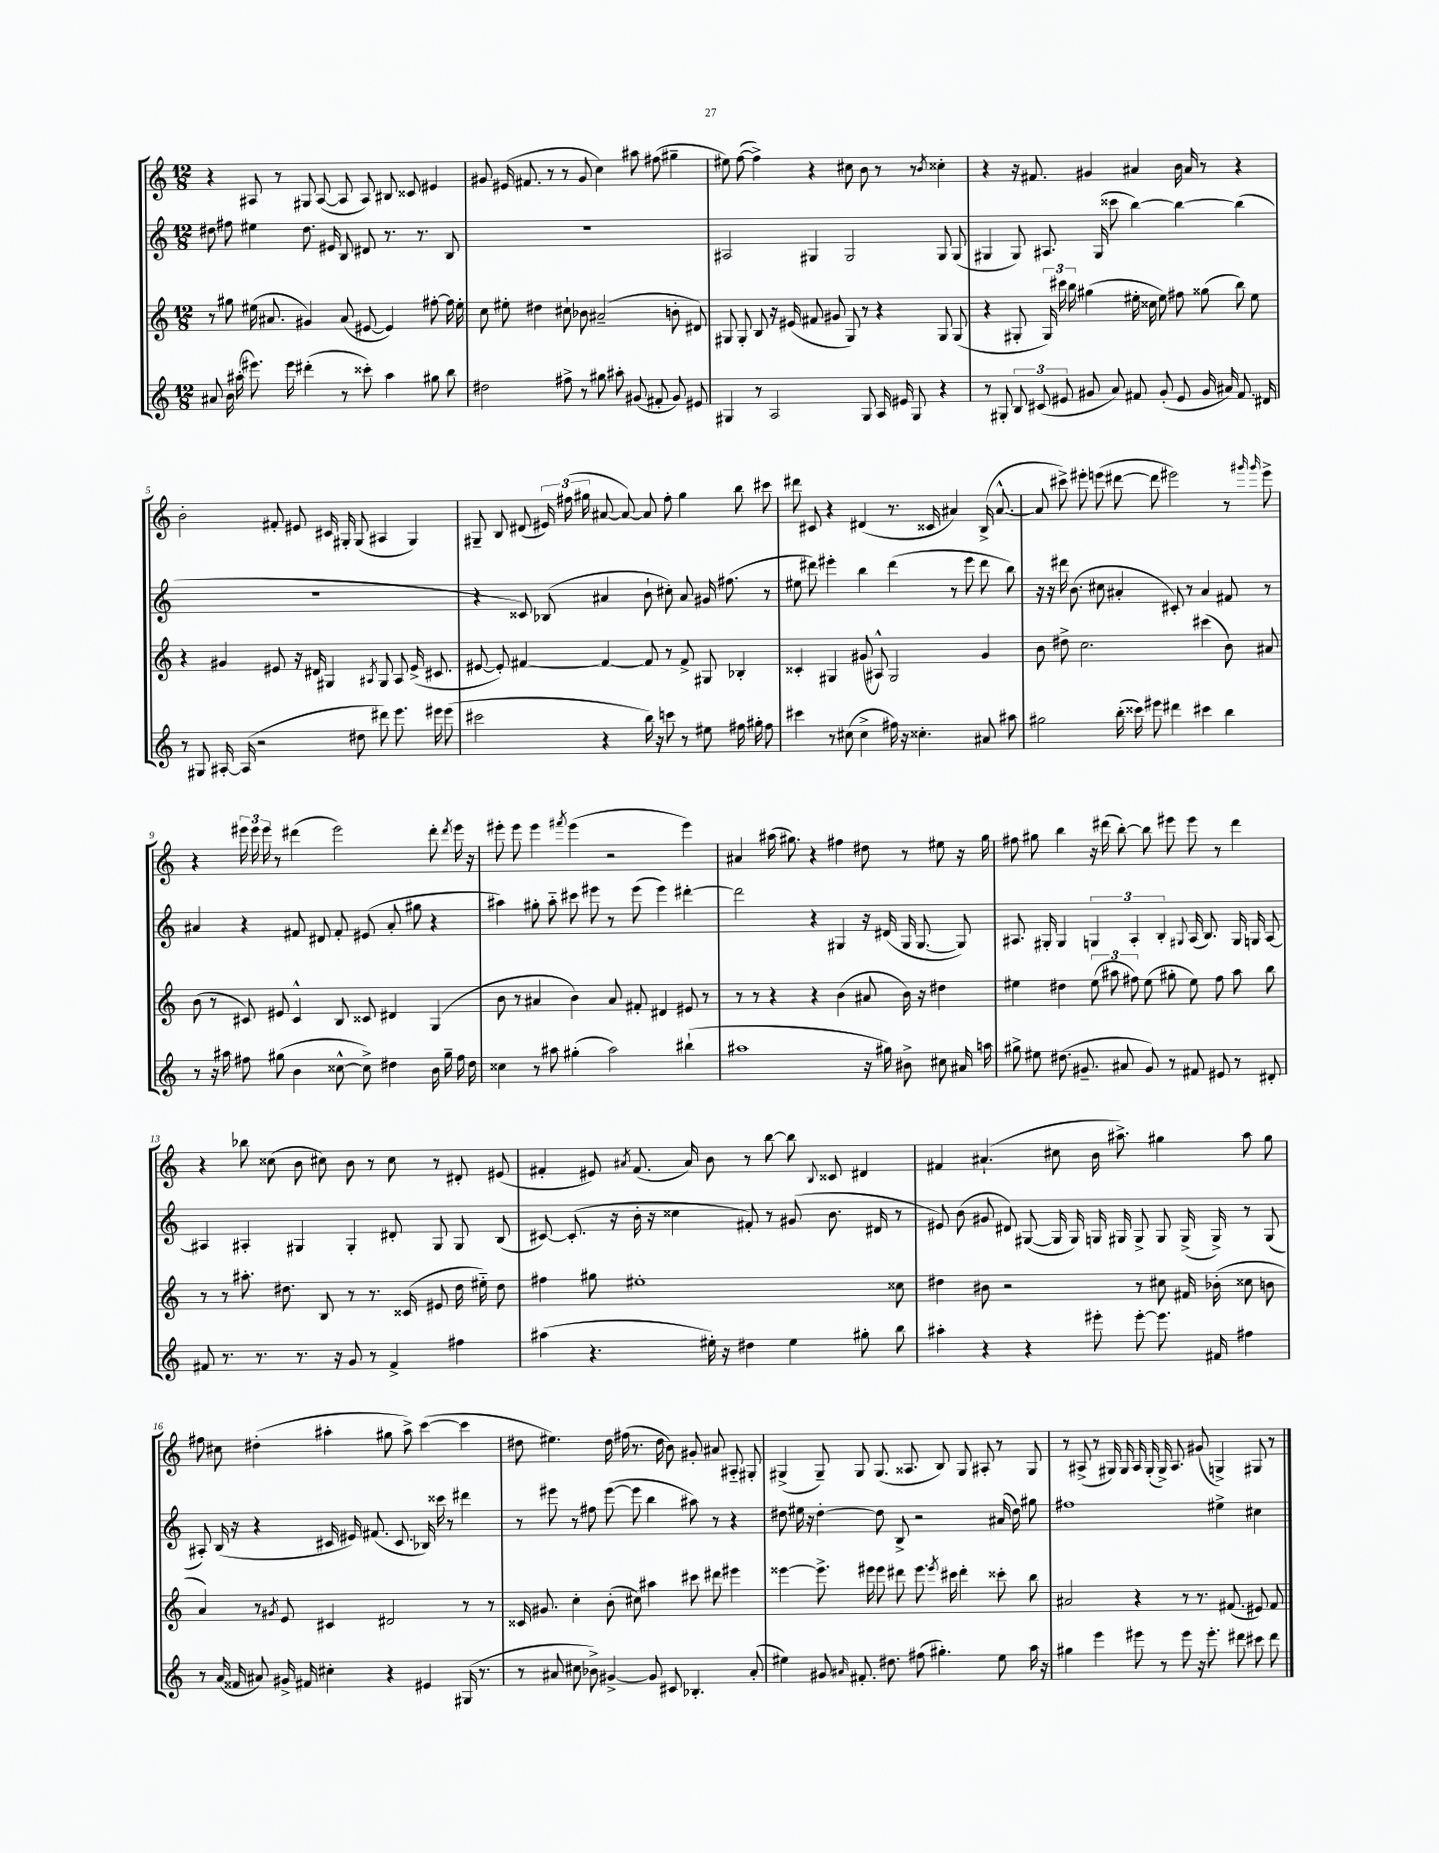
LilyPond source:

<<
\new StaffGroup <<
\new Staff = "s0" {
    \clef treble \key c \major \numericTimeSignature \time 12/8
    \autoBeamOff r4 ais8 r8 gis8 ais8~( ais8 ais8) bis8 cisis'8 eis'4 |
    gis'8 eis'16( fis'8. r8 r8 gis'8 c''4) ais''8 fis''8( gis''4-- |
    eis''8) f''8~( f''4->) r4 cis''8 b'8 r8 r8 \acciaccatura { b'8 } cisis''4-. |
    r4 r16 fis'8. gis'4 ais'4 b'16 ais'16 r8 r4 |
    b'2-. fis'8-. eis'8 cis'16 gis16-. gis8( ais4 gis4) |
    gis8-- b8 dis'8( \tuplet 3/2 { eis'16) fis''16( gis''16 } ais'8~ ais'8~) ais'8 fis''8-. gis''4 b''8 cis'''8 |
    dis'''8 cis'8 r4 dis'4( r8. cisis'16 ais'4) b16->( ais'8.~-^ |
    ais'8 cis'''8->) eis'''8-. e'''8( dis'''8~ dis'''8 eis'''2) r8 \grace { gis'''16 gis'''16 } eis'''8-> |
    r4 \tuplet 3/2 { eis'''16 eis'''16 eis'''16 } r8 dis'''4( eis'''2) dis'''8-. \acciaccatura { dis'''8 } eis'''16 r16 |
    eis'''8-. eis'''8 eis'''4 \acciaccatura { fis'''8 } eis'''4( r2 eis'''4) |
    ais'4 ais''16( gis''8.) r4 fis''4 dis''8 r8 eis''8 r16 gis''16 |
    fis''8 gis''8 b''4 r16 dis'''16( b''8~-.) b''8 eis'''8 eis'''8 r8 dis'''4 |
    r4 bes''8 cisis''8( b'8 cis''8) b'8 r8 cis''8 r8 dis'8-. eis'8( |
    fis'4-. eis'8) \acciaccatura { ais'8 } fis'8.( ais'16) b'8 r8 b''8~ b''8 \appoggiatura { b8 } cisis'8 dis'4 |
    fis'4 ais'4.-!( cis''8 b'16 ais''8.->) gis''4 ais''8 gis''8 |
    fis''8 cis''8 dis''4-.( ais''4-. gis''8 ais''8->) c'''4~( c'''4 |
    dis''8 eis''4.) dis''16 fis''16( r8. dis''16 b'8) gis'8-. ais'8 ais8-_ gis8-. |
    gis4->( gis8--) gis8 gis8.( aisis8. b8) gis8 ais8-. r8 gis8 |
    r8 ais8->( r8 gis16) gis16 ais16 gis16-.( gis16->) ais8. gis'8( g4->) gis8 r8 \bar "|." |
}
\new Staff = "s1" {
    \clef treble \key c \major \numericTimeSignature \time 12/8
    \autoBeamOff dis''8 fis''8 eis''4 dis''8. eis'16 b8 dis'8 r8. r8. b8 |
    R1. |
    ais2 gis4 gis2 gis8 gis8( |
    gis4 gis8) ais8. gis16( cisis'''8 b''4~) b''4~ b''4( |
    R1. |
    r4 cisis'8) bes8( ais'4 b'8-! cis''8-.) ais'8 gis'16 fis''8.( r8 |
    eis''8 dis'''8) eis'''4-. b''4 dis'''4( r8 eis'''8 dis'''8 b''8) |
    r16 r16 dis'''16 b'8.( cis''8 ais'4-. cis'8-.) r8 ais'4 fis'8 r8 |
    ais'4 r4 fis'8 dis'8 fis'8-. eis'8( ais'8-. gis''8 r4 |
    ais''4) gis''8-. ais''8-_ cis'''8 eis'''8 r8 eis'''8( eis'''4) dis'''4~-. |
    dis'''2 r4 gis4 r16 dis'16( gis16 gis8.~ gis8) |
    ais8. gis16-. gis4 \tuplet 3/2 { g4 ais4-. b4-. } \appoggiatura { gis8 } ais16( b8.) gis16 g16 ais8~ |
    ais4 ais4-. gis4 gis4-. dis'8-. gis8 gis8 b8( |
    cis'8~) cis'8.-.( r16 b'16-. r16 cisis''4 fis'8-.) r8 gis'8( b'8. dis'16 r8 |
    eis'8) b'8( gis'8 dis'8) gis8~( gis16 gis16) g16 gis16 gis8-> gis8 gis16->( gis16->) r8 gis8( |
    ais8-.) b16( r16 r4 cis'16 eis'16) fis'8.( cis'8. bes16) cisis'''16 r8 dis'''4 |
    r8 eis'''8 r8 fis''8 eis'''8~( eis'''8 b''4 ais''8) r8 r4 |
    dis''8 eis''16 r16 dis''4~-. dis''8 b8-> r2 ais'16( dis''16) gis''8 |
    fis''1 eis''4-> cis''4 \bar "|." |
}
\new Staff = "s2" {
    \clef treble \key c \major \numericTimeSignature \time 12/8
    \autoBeamOff r8 gis''8 eis''16( ais'8. gis'4) ais'8( eis'8~ eis'4) fis''8~-. fis''16 eis''16-. |
    c''8 eis''8-. dis''4 cis''8-! bes'8 ais'2--( b'8-. dis'8) |
    gis8 gis8-. b8 r16 eis'16( fis'8 gis'8 gis8) r8 r4 gis8 gis8( |
    r4 gis8-. \tuplet 3/2 { gis16) cis'''16 b''16 } gis''4( eis''16-. cisis''16 eis''8) fis''8 gisis''8( b''8) eis''8 |
    r4 gis'4 eis'8 r16 dis'16 gis4 \acciaccatura { ais8 } gis8 ais8 eis'16->( cis'8. |
    eis'8~ eis'8-.) fis'4~ fis'4~ fis'8 r8 fis'8-> gis8 bes4-. |
    cisis'4-. gis4 gis'8( ais8-^) gis2 gis'4 |
    b'8 dis''8-> c''2. cis'''4( b'8) ais'8 |
    b'8( r8 cis'8) eis'8 cis'4-^ b8 cisis'8 dis'4 g4( |
    b'8 r8 ais'4 b'4) ais'8 fis'8-. dis'4 eis'8 r8 |
    r8 r8 r4 r4 b'4( ais'8 b'16) r16 dis''4 |
    eis''4 dis''4 \tuplet 3/2 { eis''8( ais''8 fis''8) } eis''8( gis''8-. eis''8) fis''8 ais''8 b''8 |
    r8 r8 ais''8.-. dis''8. b8 r8 r8. cisis'16( eis'8 dis''16 eis''16-_) dis''8 |
    fis''4 gis''8 eis''1-. cisis''8 |
    dis''4 bis'8 r2 r8 cis''8 fis'16 bes'16-.( cisis''8 b'8 |
    a'4) r8 \acciaccatura { gis'8 } e'8 cis'4 dis'2 r8 r8 |
    cisis'16 gis'8. c''4-. b'8-.( cis''8) ais''4 cis'''8 dis'''8 eis'''4 |
    eisis'''4~ eisis'''8.-> eis'''16 eis'''8 dis'''8 eis'''8. \acciaccatura { eis'''8 } cis'''16 dis'''4-. cisis'''8-. b''8 |
    ais'2 r4 r8 r8. fis'8.( eis'8) fis'8 \bar "|." |
}
\new Staff = "s3" {
    \clef treble \key c \major \numericTimeSignature \time 12/8
    \autoBeamOff ais'8 b'16 ais''16-.( eis'''8.) eis'''16 dis'''4-.( r8 cisis'''8-.) ais''4 gis''8 b''8 |
    dis''2 fis''8-> r8 gis''8 ais''8-. gis'8( fis'8-. gis'8) eis'8 |
    gis4 r8 a2 gis8 a16 eis'16 gis8 r4 |
    r8 gis8-. \tuplet 3/2 { b8 cis'8( eis'8 } gis'8 a'8) fis'8 gis'8-.( eis'8 gis'16 ais'16) fis'8. dis'16 |
    r8 gis8 ais16~-. ais16( r2 dis''8 dis'''8) e'''8. eis'''16 eis'''8( |
    cis'''2 r4 b''16) r16 c'''8 r8 eis''8 fis''16 gis''16-. fis''8 |
    cis'''4 r8 cis''8( cis''4-> fis''16) r16 cisis''4.-. ais'8 ais''8 |
    gis''2 b''16-.( cisis'''16) eis'''8 dis'''4 cis'''4 b''4 |
    r8 r16 ais''16 fis''8 gis''8( b'4 cisis''8~-^ cisis''8->) dis''4 b'16 gis''16-- fis''16 dis''16 |
    cisis''4 r8 ais''8 gis''4-.( ais''2) bis''4-!( |
    ais''1 r16 gis''16) bis'8-> cis''8 ais'16 a''16 |
    gis''8-> eis''8 dis''8.( gis'8.-- ais'8 gis'8) r8 fis'8 eis'8 r8 dis'8-. |
    fis'8 r8. r8. r8. r16 g'8 r8 fis'4-> fis''4 |
    ais''4( r4. eis''16-.) r16 dis''4 eis''4 gis''8-. b''8 |
    ais''4-. r4 r4 eis'''8-. eis'''8~-. eis'''8. fis'16 fis''4 |
    r8 a'16( fisis'16 ais'8) gis'16-> fis'16 cis''4-. r4 eis'4 gis16( r8. |
    r8 ais'8 cis''8 bes'8->) gis'4~-> gis'8 cis'8 bes4.-. ais'8-.( |
    eis''4) gis'8 \grace { ais'16 } fis'8.-. dis''8. fis''8( gis''4.-.) eis''8 a''16 r16 |
    gis''4 e'''4 eis'''8 r8 eis'''8 r16 eis'''8.-. dis'''8 cis'''8 dis'''8 \bar "|." |
}
>>
>>
